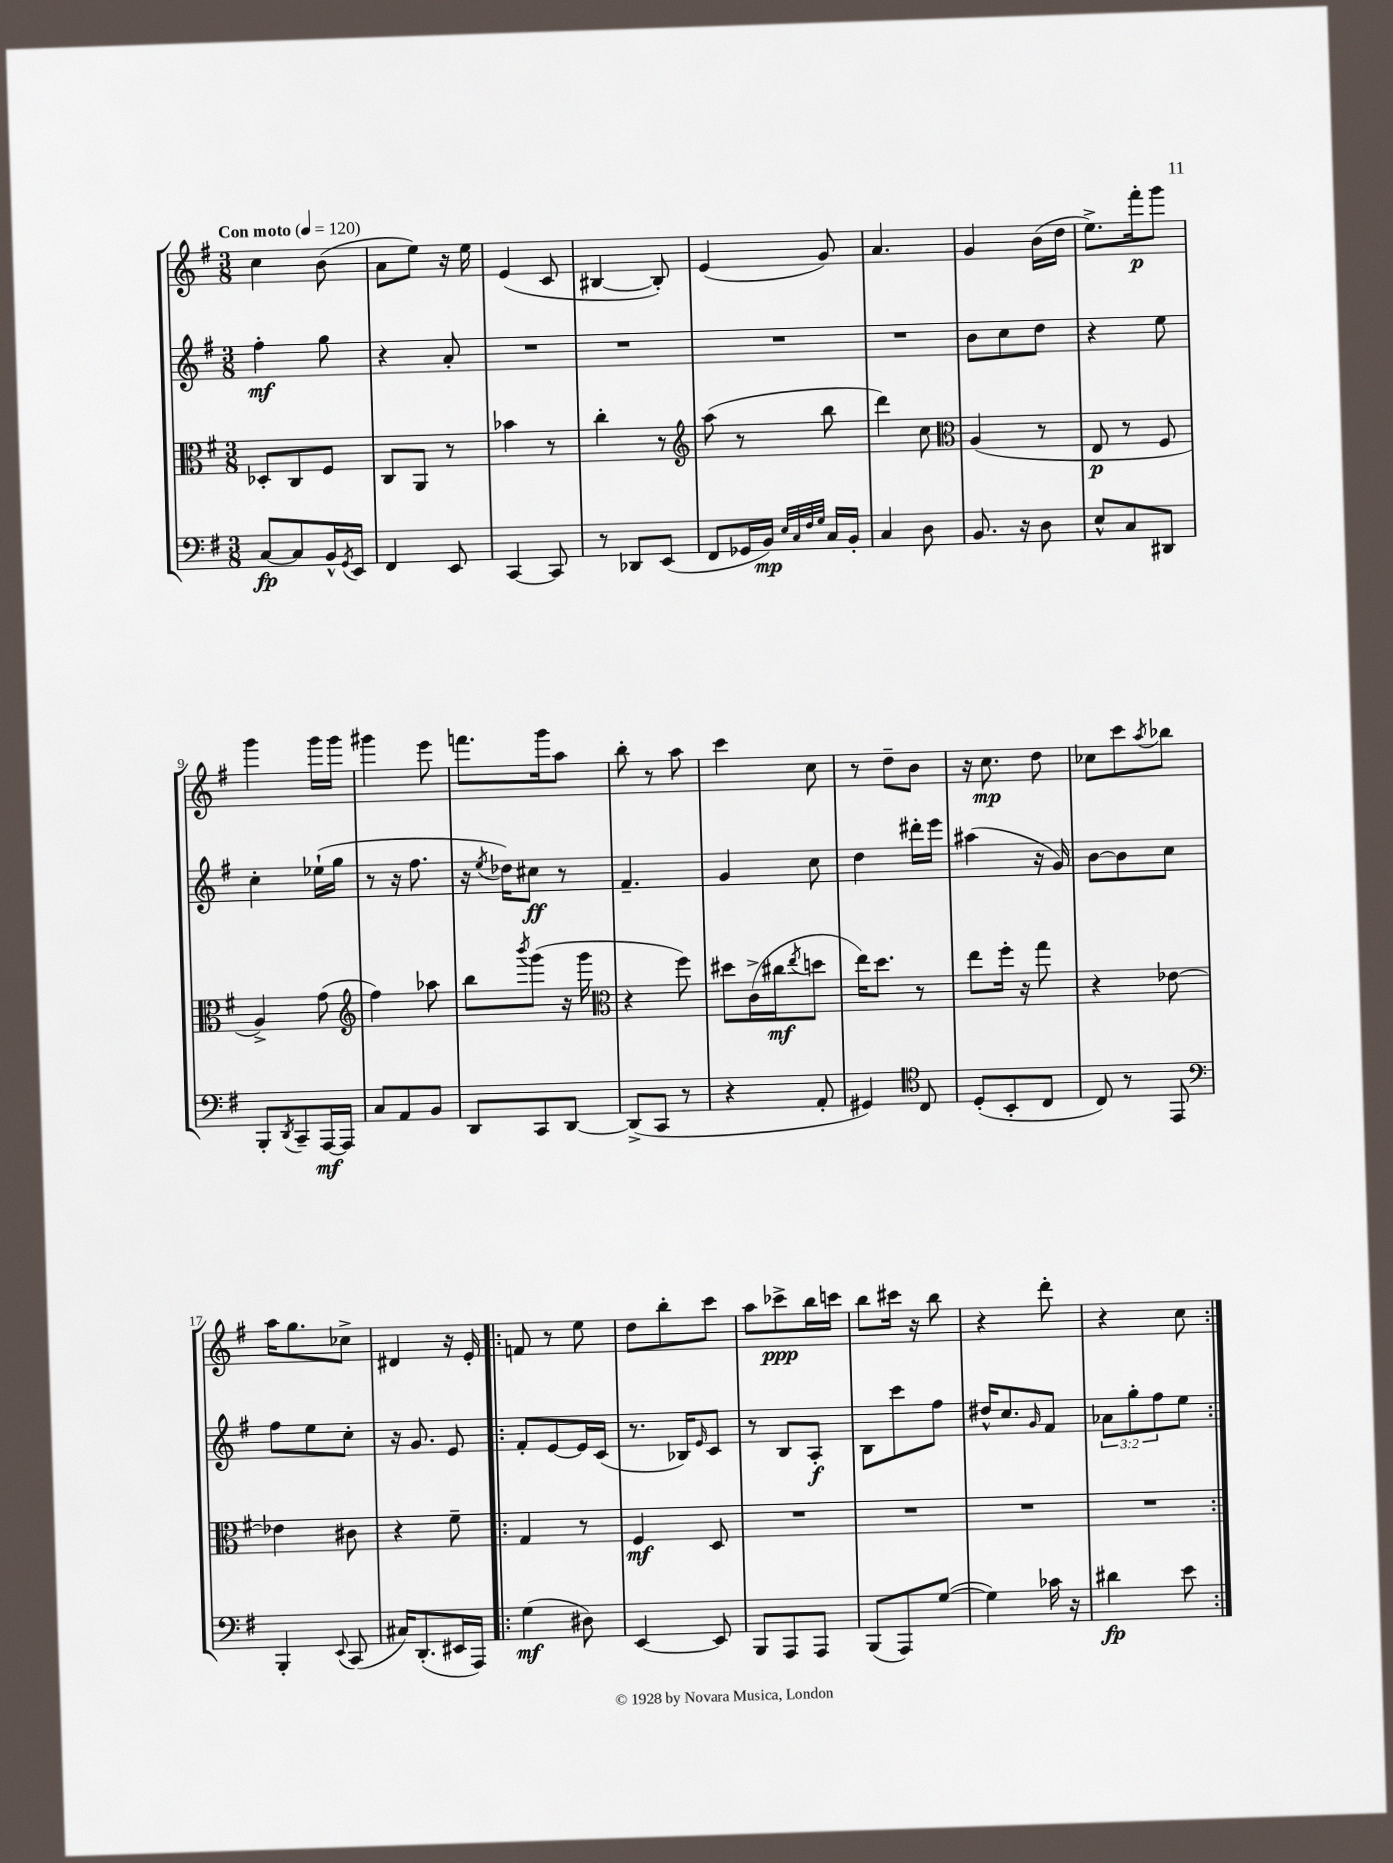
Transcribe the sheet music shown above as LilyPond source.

<<
\new StaffGroup <<
\new Staff = "s0" {
    \clef treble \key g \major \numericTimeSignature \time 3/8 \tempo "Con moto" 4 = 120
    c''4 b'8( |
    a'8 e''8) r16 e''16 |
    e'4( c'8 |
    bis4~ bis8-.) |
    e'4( g'8) |
    a'4. |
    g'4 b'16( d''16 |
    e''8.->) fis'''16-.\p g'''8 |
    g'''4 g'''16 g'''16 |
    gis'''4 e'''8 |
    f'''8. g'''16 a''8 |
    b''8-. r8 a''8 |
    c'''4 c''8 |
    r8 d''8-- b'8 |
    r16 c''8.\mp d''8 |
    ces''8 c'''8 \acciaccatura { a''8 } bes''8 |
    a''16 g''8. ces''8-> |
    dis'4 r16 e'16-. |
    \repeat volta 2 { f'8 r8 e''8 |
    d''8 b''8-. c'''8 |
    a''8 ces'''8->\ppp b''16 c'''16 |
    b''8 cis'''16 r16 b''8 |
    r4 d'''8-. |
    r4 c''8 | }
}
\new Staff = "s1" {
    \clef treble \key g \major \numericTimeSignature \time 3/8 \override Staff.TupletNumber.text = #tuplet-number::calc-fraction-text
    fis''4-.\mf g''8 |
    r4 a'8-. |
    R4. |
    R4. |
    R4. |
    R4. |
    b'8 c''8 d''8 |
    r4 e''8 |
    c''4-. ees''16-!( g''16 |
    r8 r16 fis''8. |
    r16 \acciaccatura { e''8 } des''16) cis''8\ff r8 |
    fis'4.-- |
    g'4 c''8 |
    d''4 dis'''16-. e'''16 |
    ais''4( r16 g'16) |
    b'8~ b'8 c''8 |
    fis''8 e''8 c''8-. |
    r16 g'8. e'8 |
    \repeat volta 2 { fis'8-. e'8~ e'16 c'16( |
    r8. bes16) \grace { e'16 } c'8 |
    r8 b8 a8-.\f |
    b8 c'''8 fis''8 |
    dis''16-^ c''8. \grace { g'16 } fis'8 |
    \tuplet 3/2 { aes'8 g''8-. fis''8 } e''8 | }
}
\new Staff = "s2" {
    \clef alto \key g \major \numericTimeSignature \time 3/8
    des8-. c8 fis8 |
    c8 a,8 r8 |
    bes'4 r8 |
    c''4-. r8 |
    \clef treble a''8( r8 b''8 |
    d'''4) c''8 |
    \clef alto a4( r8 |
    e8\p r8 fis8 |
    a4->) g'8( |
    \clef treble fis''4) aes''8 |
    b''8 \acciaccatura { b'''8 } g'''8( r16 g'''16 |
    \clef alto r4 fis''8) |
    dis''8 c'16->( cis''16\mf \acciaccatura { e''8 } d''8 |
    e''16) d''8. r8 |
    e''8 fis''16-. r16 g''8 |
    r4 ees'8~ |
    ees'4 cis'8 |
    r4 fis'8-- |
    \repeat volta 2 { g4 r8 |
    fis4\mf d8 |
    R4. |
    R4. |
    R4. |
    R4. | }
}
\new Staff = "s3" {
    \clef bass \key g \major \numericTimeSignature \time 3/8
    c8~\fp c8 b,16-^ \acciaccatura { g,8 } e,16 |
    fis,4 e,8 |
    c,4~ c,8 |
    r8 des,8 e,8( |
    fis,8 ges,16 b,16\mp) \grace { e32 c32 fis32 g32 } c16 b,16-. |
    c4 d8 |
    b,8. r16 d8 |
    e8-^ c8 dis,8 |
    b,,8-. \acciaccatura { d,8 } c,8-- a,,16~\mf a,,16 |
    c8 a,8 b,8 |
    d,8 c,8 d,8~ |
    d,8->( c,8 r8 |
    r4 a,8-. |
    gis,4) \clef tenor c8 |
    d8-.( b,8-. c8 |
    c8) r8 e,8 |
    \clef bass b,,4-. \appoggiatura { e,8 } c,8( |
    cis16) d,8.-.( eis,16 a,,16) |
    \repeat volta 2 { g4\mf( dis8) |
    e,4~ e,8 |
    b,,8 a,,8 a,,8 |
    b,,8( a,,8) g8~( |
    g4) ces'16 r16 |
    dis'4\fp e'8 | }
}
>>
>>
